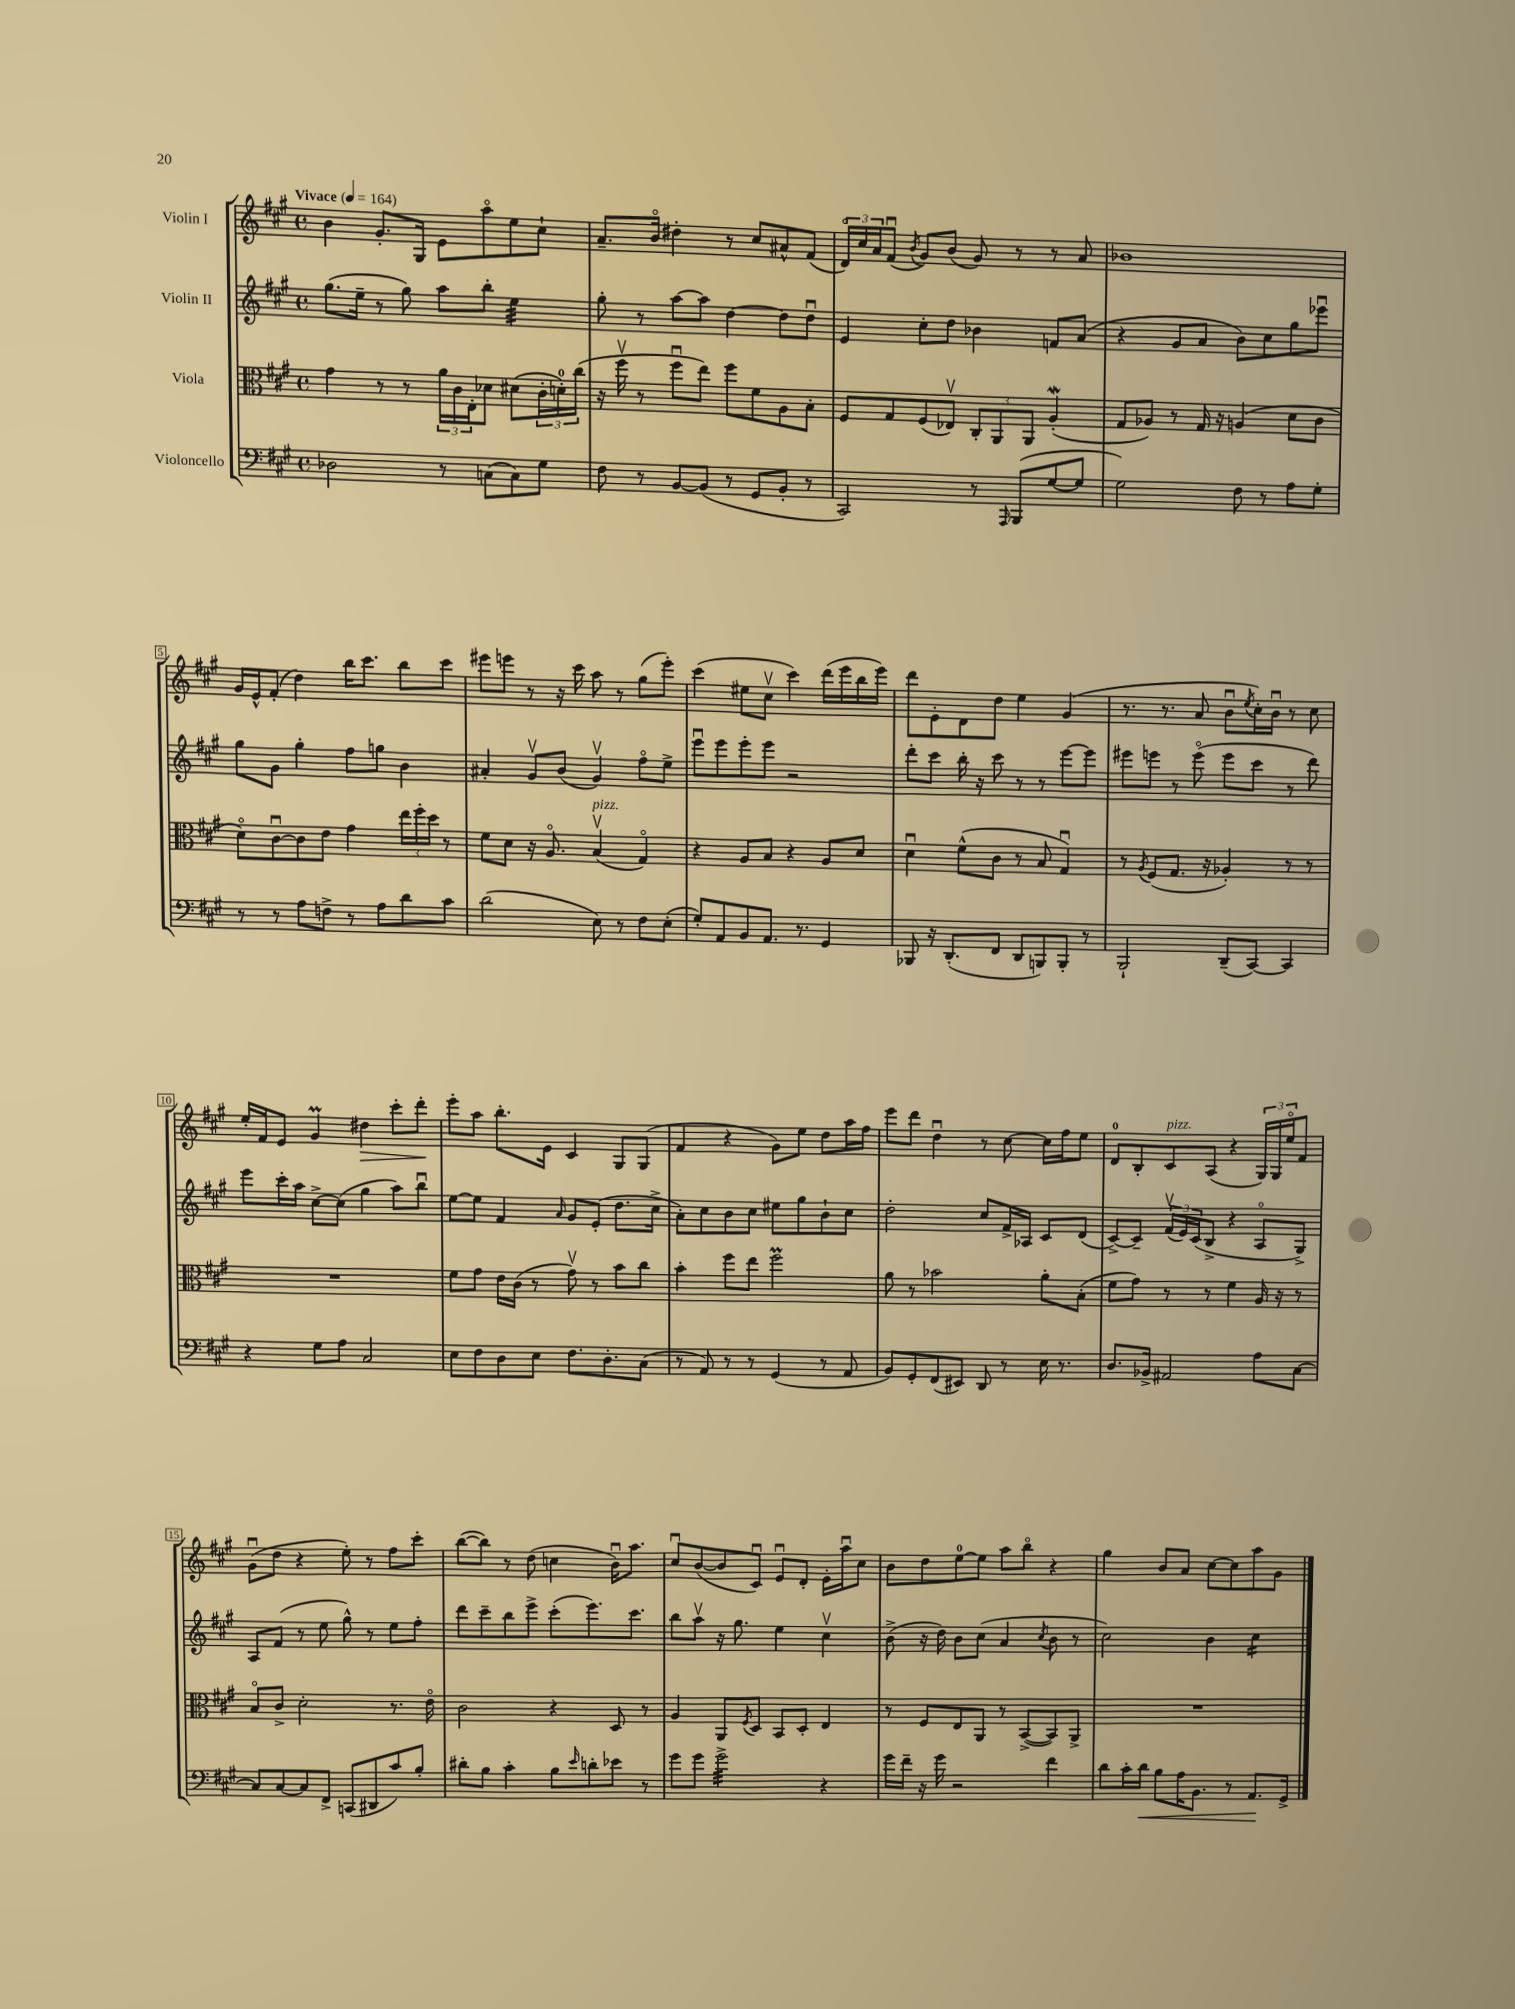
<<
\new StaffGroup <<
\new Staff = "s0" \with { instrumentName = "Violin I" } {
    \clef treble \key a \major \defaultTimeSignature \time 4/4 \tempo "Vivace" 4 = 164
    b'4 gis'8.-. gis16 e'8 a''8\flageolet e''8 cis''8-! |
    a'8.-- b'16\flageolet dis''4-. r8 cis''8 ais'8-^ fis'8( |
    \tuplet 3/2 { d'16\flageolet) cis''16 a'16 } fis'8\downbow( \acciaccatura { b'8 } gis'8) b'8( gis'8) r8 r8 a'8 |
    bes'1 |
    gis'16 e'16-^ fis'8-.( d''4) b''16 cis'''8. b''8 cis'''8 |
    eis'''8 e'''8 r8 r16 cis'''16 a''8 r8 gis''8( e'''8-.) |
    cis'''4( eis''8 cis''8\upbow cis'''4) d'''16( e'''16 b''16 e'''16) |
    d'''8 e'8-. d'8 d''8 e''4 gis'4( |
    r8. r8. a'8 b'8\downbow \acciaccatura { e''8 } cis''16-.) b'16\downbow r8 cis''8 |
    e''16-. fis'16 e'8 gis'4\prall dis''4\> cis'''8-. d'''8-.\! |
    e'''8-. a''8 b''8.-. e'16 cis'4 gis8 gis8( |
    fis'4 r4 gis'8) e''8 d''8 a''16 fis''16 |
    e'''8 d'''8 d''4\downbow r8 cis''8~ cis''16 fis''16 e''8 |
    d'8-0 b8-. cis'8^\markup { \italic "pizz." } a8( r4 \tuplet 3/2 { gis16) gis16 e''16\flageolet } fis'8 |
    gis'8\downbow( d''8 r4 e''8-.) r8 fis''8 cis'''8-. |
    b''8~( b''8) r8 d''8( c''4 b'16\downbow) a''8. |
    cis''8\downbow b'8~( b'8 cis'8\downbow) e'8\downbow d'8-. e'16-. a''16\downbow cis''8 |
    b'8 d''8 e''8-0~ e''8 a''8 b''8\flageolet r4 |
    gis''4 b'8 a'8 cis''8~ cis''8 a''8 gis'8 \bar "|." |
}
\new Staff = "s1" \with { instrumentName = "Violin II" } {
    \clef treble \key a \major \defaultTimeSignature \time 4/4
    gis''8.( e''16-- r8 gis''8) a''8 b''8-. e''4:32 |
    gis''8-. r8 a''8~ a''8 d''4~ d''8 d''8\downbow |
    e'4 cis''8-. d''8 bes'4 f'8 a'8( |
    r4 gis'8 a'8 b'8) cis''8 gis''8 ees'''8\downbow |
    gis''8 gis'8 gis''4-. fis''8 g''8 b'4 |
    ais'4-. gis'8\upbow b'8( gis'4\upbow) fis''8\flageolet e''8-> |
    e'''8\downbow e'''8 e'''8-. e'''8 r2 |
    d'''8-. cis'''8 b''16-. r16 cis'''8 r8 r8 e'''8~ e'''8 |
    eis'''8 e'''8 r8 e'''8\flageolet( e'''8 cis'''8 r8 d'''8) |
    e'''8 cis'''16-. a''16 cis''8~-> cis''8( gis''4 a''8) b''8\downbow |
    e''8~ e''8 fis'4 \grace { a'16 } gis'8 e'8-.( d''8. cis''16-> |
    a'8-.) cis''8 b'8 cis''8 eis''8 gis''8 b'8-! cis''8 |
    d''2-. cis''8 fis'16-> aes16 cis'8 d'8( |
    cis'8~->) cis'8-- \tuplet 3/2 { fis'16\upbow( e'16) cis'16( } b8-> r4 a8\flageolet gis8->) |
    a8 fis'8( r8 e''8 gis''8-^) r8 e''8 fis''8-. |
    d'''8 cis'''8-- b''8 e'''8-> cis'''8-.( e'''8.) cis'''8. |
    b''8 a''8\upbow r16 gis''8. e''4 cis''4\upbow |
    b'8->( r16 d''16) b'8 cis''8( a'4 \acciaccatura { cis''8 } b'8 r8 |
    cis''2) b'4 cis''4:16 \bar "|." |
}
\new Staff = "s2" \with { instrumentName = "Viola" } {
    \clef alto \key a \major \defaultTimeSignature \time 4/4
    gis'4 r8 r8 \tuplet 3/2 { a'16 cis'16 e16-. } des'8 dis'8( \tuplet 3/2 { cis'16-. d'16-0-.) cis''16( } |
    r16 fis''16\upbow r8 fis''8\downbow e''8) fis''8 fis'8 a8 b8-. |
    fis8 gis8 fis8( ees8\upbow) \tuplet 3/2 { cis8-. a,8 a,8 } a4-.\mordent( |
    gis8 aes8) r8 gis16 r16 a4( d'8 cis'8 |
    d'8\flageolet) cis'8~\downbow cis'8 e'8 gis'4 \tuplet 3/2 { e''16 fis''16-. d''16 } r8 |
    fis'8 d'8 r16 a8.\flageolet b4\upbow^\markup { \italic "pizz." }( gis4\flageolet) |
    r4 a8 b8 r4 a8 d'8 |
    d'4\downbow fis'8-^( cis'8 r8 b8 gis4\downbow) |
    r8 \acciaccatura { a8 } fis8( gis8. r16 aes4-.) r8 r8 |
    R1 |
    fis'8 gis'8 e'16 cis'16( r8 gis'8\upbow) r8 b'8 cis''8 |
    b'4-. fis''8 e''8 fis''2\prall |
    a'8 r8 bes'2 a'8-. b8-.( |
    fis'8 gis'8) r8 r8 fis'4 a16 r16 r8 |
    b8\flageolet cis'8-> d'2-. r8. e'16\flageolet |
    cis'2 r4 d8 r8 |
    a4 a,8 \acciaccatura { fis8 } d8 b,8 d8-. e4 |
    r8 fis8 e8 a,8 r8 b,8~->( b,8) a,8-> |
    R1 \bar "|." |
}
\new Staff = "s3" \with { instrumentName = "Violoncello" } {
    \clef bass \key a \major \defaultTimeSignature \time 4/4
    des2 r8 c8( c8) gis8 |
    fis8 r8 b,8~ b,8( r8 gis,8 b,8-. r8 |
    cis,2) r8 \grace { a,,16 } b,,8( gis8~ gis8 |
    gis2) fis8 r8 a8 gis8-. |
    r8 r8 a8 f8-> r8 a8 d'8 cis'8 |
    d'2( e8) r8 fis8 e8-.( |
    gis8-.) a,8 b,8 a,8. r8. gis,4 |
    bes,,8 r16 d,8.-.( fis,8 d,8 b,,8) b,,8-. r8 |
    b,,2-! d,8--( cis,8~) cis,4 |
    r4 gis8 a8 cis2 |
    e8 fis8 d8 e8 fis8. d8.-. cis8( |
    r8 a,8) r8 r8 gis,4( r8 a,8 |
    b,8) gis,8-. fis,8( eis,8) d,8 r8 e16 r8. |
    d8. bes,16-> ais,2 a8 cis8~ |
    cis8 cis8~ cis8 fis,8-> c,8( dis,8 cis'8) b8-. |
    dis'8-. b8 cis'4-. b8 \grace { e'16 } d'8-. ees'8 r8 |
    gis'8 gis'8 gis'2:32-> r4 |
    gis'16 fis'16-- r16 gis'16 r2 fis'4 |
    d'8 cis'16-. d'16\< b8 a16 b,8. r8 a,8.\! gis,16-> \bar "|." |
}
>>
>>
\layout { \context { \Score \override BarNumber.stencil = #(make-stencil-boxer 0.1 0.3 ly:text-interface::print) } }
